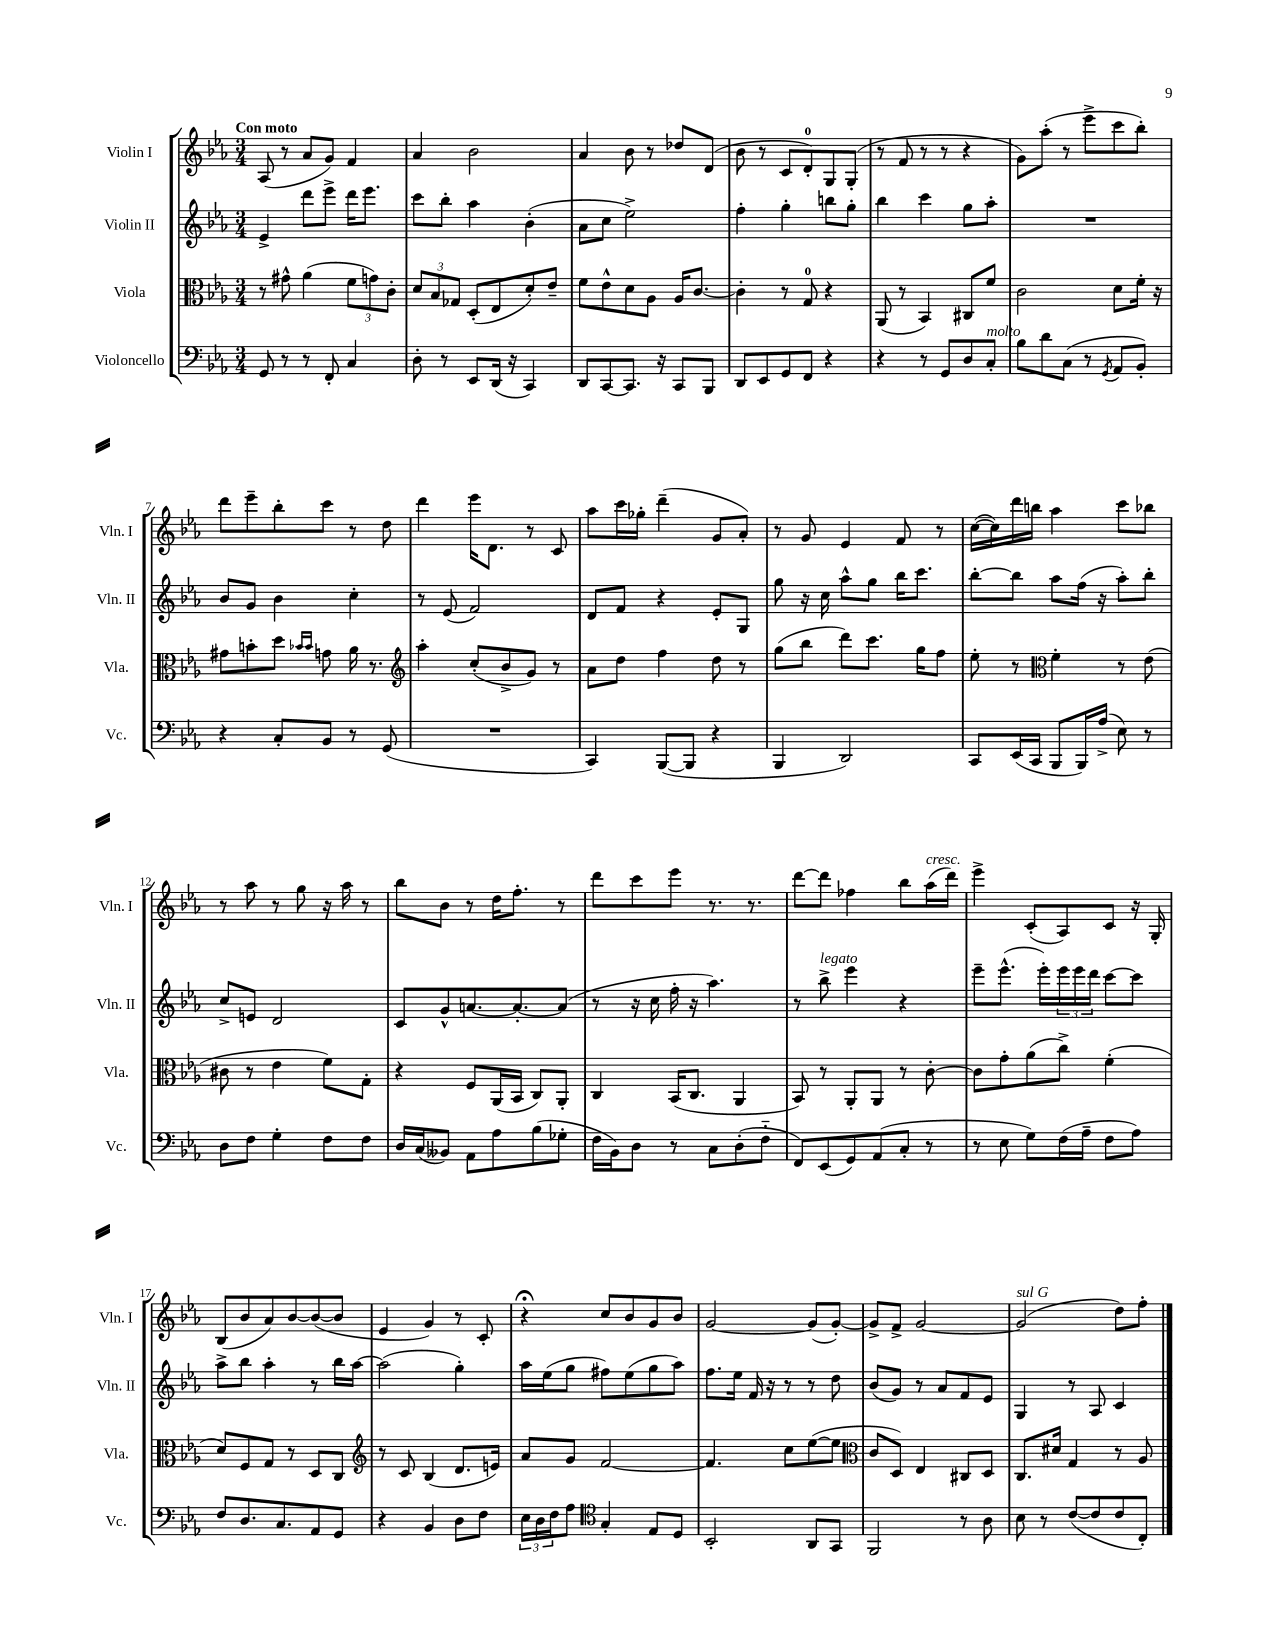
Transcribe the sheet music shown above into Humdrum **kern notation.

**kern	**kern	**kern	**kern
*staff4	*staff3	*staff2	*staff1
*clefF4	*clefC3	*clefG2	*clefG2
*k[b-e-a-]	*k[b-e-a-]	*k[b-e-a-]	*k[b-e-a-]
*M3/4	*M3/4	*M3/4	*M3/4
8GG	8r	4e-^	(8A-
8r	8g#^^	.	8r
8r	(4a-	8ddd	8a-
8FF'	.	8eee-^	8g)
4C	12f	16ddd	4f
.	.	8.eee-	.
.	12g)	.	.
.	12c'	.	.
=	=	=	=
8D'	12d	8ccc	4a-
.	12B-	.	.
8r	.	8bb-'	.
.	12G-	.	.
8EE-	(8D'	4aa-	2b-
(16DD	8E-	.	.
16r	.	.	.
4CC)	8d')	(4b-'	.
.	8e-~	.	.
=	=	=	=
8DD	8f	8a-	4a-
[8CC	8e-^^	8cc	.
8.CC]	8d	2ee-^)	8b-
.	8A-	.	8r
16r	.	.	.
8CC	16A-	.	8dd-
.	[8.c	.	.
8BBB-	.	.	(8d
=	=	=	=
8DD	4c']	4ff'	8b-
8EE-	.	.	8r
8GG	8r	4gg'	8c
8FF	8G	.	8d')
4r	4r	8bb	8G
.	.	8gg'	(8G'
=	=	=	=
4r	(8AA-	4bb-	8r
.	8r	.	8f
8r	4BB-)	4ccc	8r
8GG	.	.	8r
8D	8C#	8gg	4r
8C'	8f	8aa-'	.
=	=	=	=
8B-	2c	2.r	8g)
8d	.	.	(8aa-'
(8C	.	.	8r
8r	.	.	8eee-^
8qGG	.	.	.
8AA-	8d	.	8ccc
8BB-')	16f'	.	8bb-')
.	16r	.	.
=	=	=	=
4r	8g#	8b-	8ddd
.	8b'	8g	8eee-~
8C'	8dd	4b-	8bb-'
.	16qqb-	.	.
.	16qqb-	.	.
8BB-	8g	.	8ccc
8r	16a-	4cc'	8r
.	8.r	.	.
(8GG	.	.	8dd
=	=	=	=
*	*clefG2	*	*
2.r	4aa-'	8r	4ddd
.	.	(8e-	.
.	(8cc'	2f)	16eee-
.	.	.	8.d
.	8b-^	.	.
.	8g)	.	8r
.	8r	.	8c
=	=	=	=
4CC)	8a-	8d	8aa-
.	8dd	8f	16ccc
.	.	.	16gg-'
([8BBB-	4ff	4r	(4ddd~
8BBB-]	.	.	.
4r	8dd	8e-'	8g
.	8r	8G	8a-')
=	=	=	=
4BBB-	(8gg	8gg	8r
.	8bb-	16r	8g
.	.	16cc	.
2DD)	8ddd)	8aa-^^	4e-
.	8.ccc	8gg	.
.	.	16bb-	8f
.	16gg	8.ccc	.
.	8ff	.	8r
=	=	=	=
8CC	8ee-'	[8bb-'	([16cc
.	.	.	16cc])
(16EE-	8r	8bb-]	16ddd
16CC	.	.	16bb
*	*clefC3	*	*
8BBB-	4f'	8aa-	4aa-
16BBB-)	.	(16ff	.
(16A-^	.	16r	.
8E-)	8r	8aa-')	8ccc
8r	(8e-	8bb-'	8bb-
=	=	=	=
8D	8c#	8cc^	8r
8F	8r	8e	8aa-
4G'	4e-	2d	8r
.	.	.	8gg
8F	8f)	.	16r
.	.	.	16aa-
8F	8G'	.	8r
=	=	=	=
16D	4r	8c	8bb-
(16C	.	.	.
8BB--)	.	8g^^	8b-
8AA-	8F	[8.a	8r
8A-	(16AA-	.	16dd
.	16BB-	8.a'_	8.ff'
(8B-	8C)	.	.
8G-'	8AA-'	(8a]	8r
=	=	=	=
16F	4C	8r	8ddd
16BB-)	.	.	.
8D	.	16r	8ccc
.	.	16cc	.
8r	(16BB-	16ff'	8eee-
.	8.C	16r	.
8C	.	4.aa-)	8.r
(8D'	4AA-	.	.
.	.	.	8.r
8F'~	.	.	.
=	=	=	=
8FF)	8BB-)	8r	[8ddd
(8EE-	8r	8bb-^	8ddd]
8GG)	8AA-'	4eee-	4ff-
(8AA-	8AA-	.	.
8C'	8r	4r	8bb-
8r	[8c'	.	(16aa-
.	.	.	16ddd)
=	=	=	=
8r	8c]	8eee-~	4eee-^
8E-	8g'	(8.eee-^^	.
8G)	(8a-	.	(8c'
.	.	16eee-')	.
(16F	8cc^)	24eee-	8A-)
.	.	24eee-	.
16A-~	.	.	.
.	.	24ddd	.
8F	(4f'	[8ccc	8c
8A-)	.	8ccc]	16r
.	.	.	16G'
=	=	=	=
8F	8d)	8aa-^	(8B-
8.D	8F	8bb-	8b-
.	8G	4aa-'	8a-)
8.C	.	.	.
.	8r	.	[8b-
8AA-	8D	8r	(8b-_
8GG	8C	16bb-	8b-]
.	.	[16aa-	.
=	=	=	=
*	*clefG2	*	*
4r	8r	(2aa-]	4e-
.	8c	.	.
4BB-	(4B-	.	4g)
8D	8.d	4gg')	8r
8F	.	.	8c'
.	16e)	.	.
=	=	=	=
24E-	8a-	16aa-	4r;
24D	.	.	.
.	.	(16ee-	.
24F	.	.	.
8A-	8g	8gg	.
*clefC4	*	*	*
4G'	[2f	8ff#)	8cc
.	.	(8ee-	8b-
8E-	.	8gg	8g
8D	.	8aa-)	8b-
=	=	=	=
2BB-'	4.f]	8.ff	[2g
.	.	16ee-	.
.	.	16f	.
.	.	16r	.
.	8cc	8r	.
8AA-	([8ee-	8r	(8g]
8GG	8ee-]	8dd	[8g')
=	=	=	=
*	*clefC3	*	*
2FF	8c	(8b-	8g^]
.	8D)	8g)	8f^
.	4E-	8r	[2g
.	.	8a-	.
8r	8C#	8f	.
8A-	8D	8e-	.
=	=	=	=
8B-	8.C	4G	(2g]
8r	.	.	.
.	16d#	.	.
([8c	4G	8r	.
8c]	.	8A-	.
8c	8r	4c	8dd)
8C')	8A-	.	8ff'
==	==	==	==
*-	*-	*-	*-
